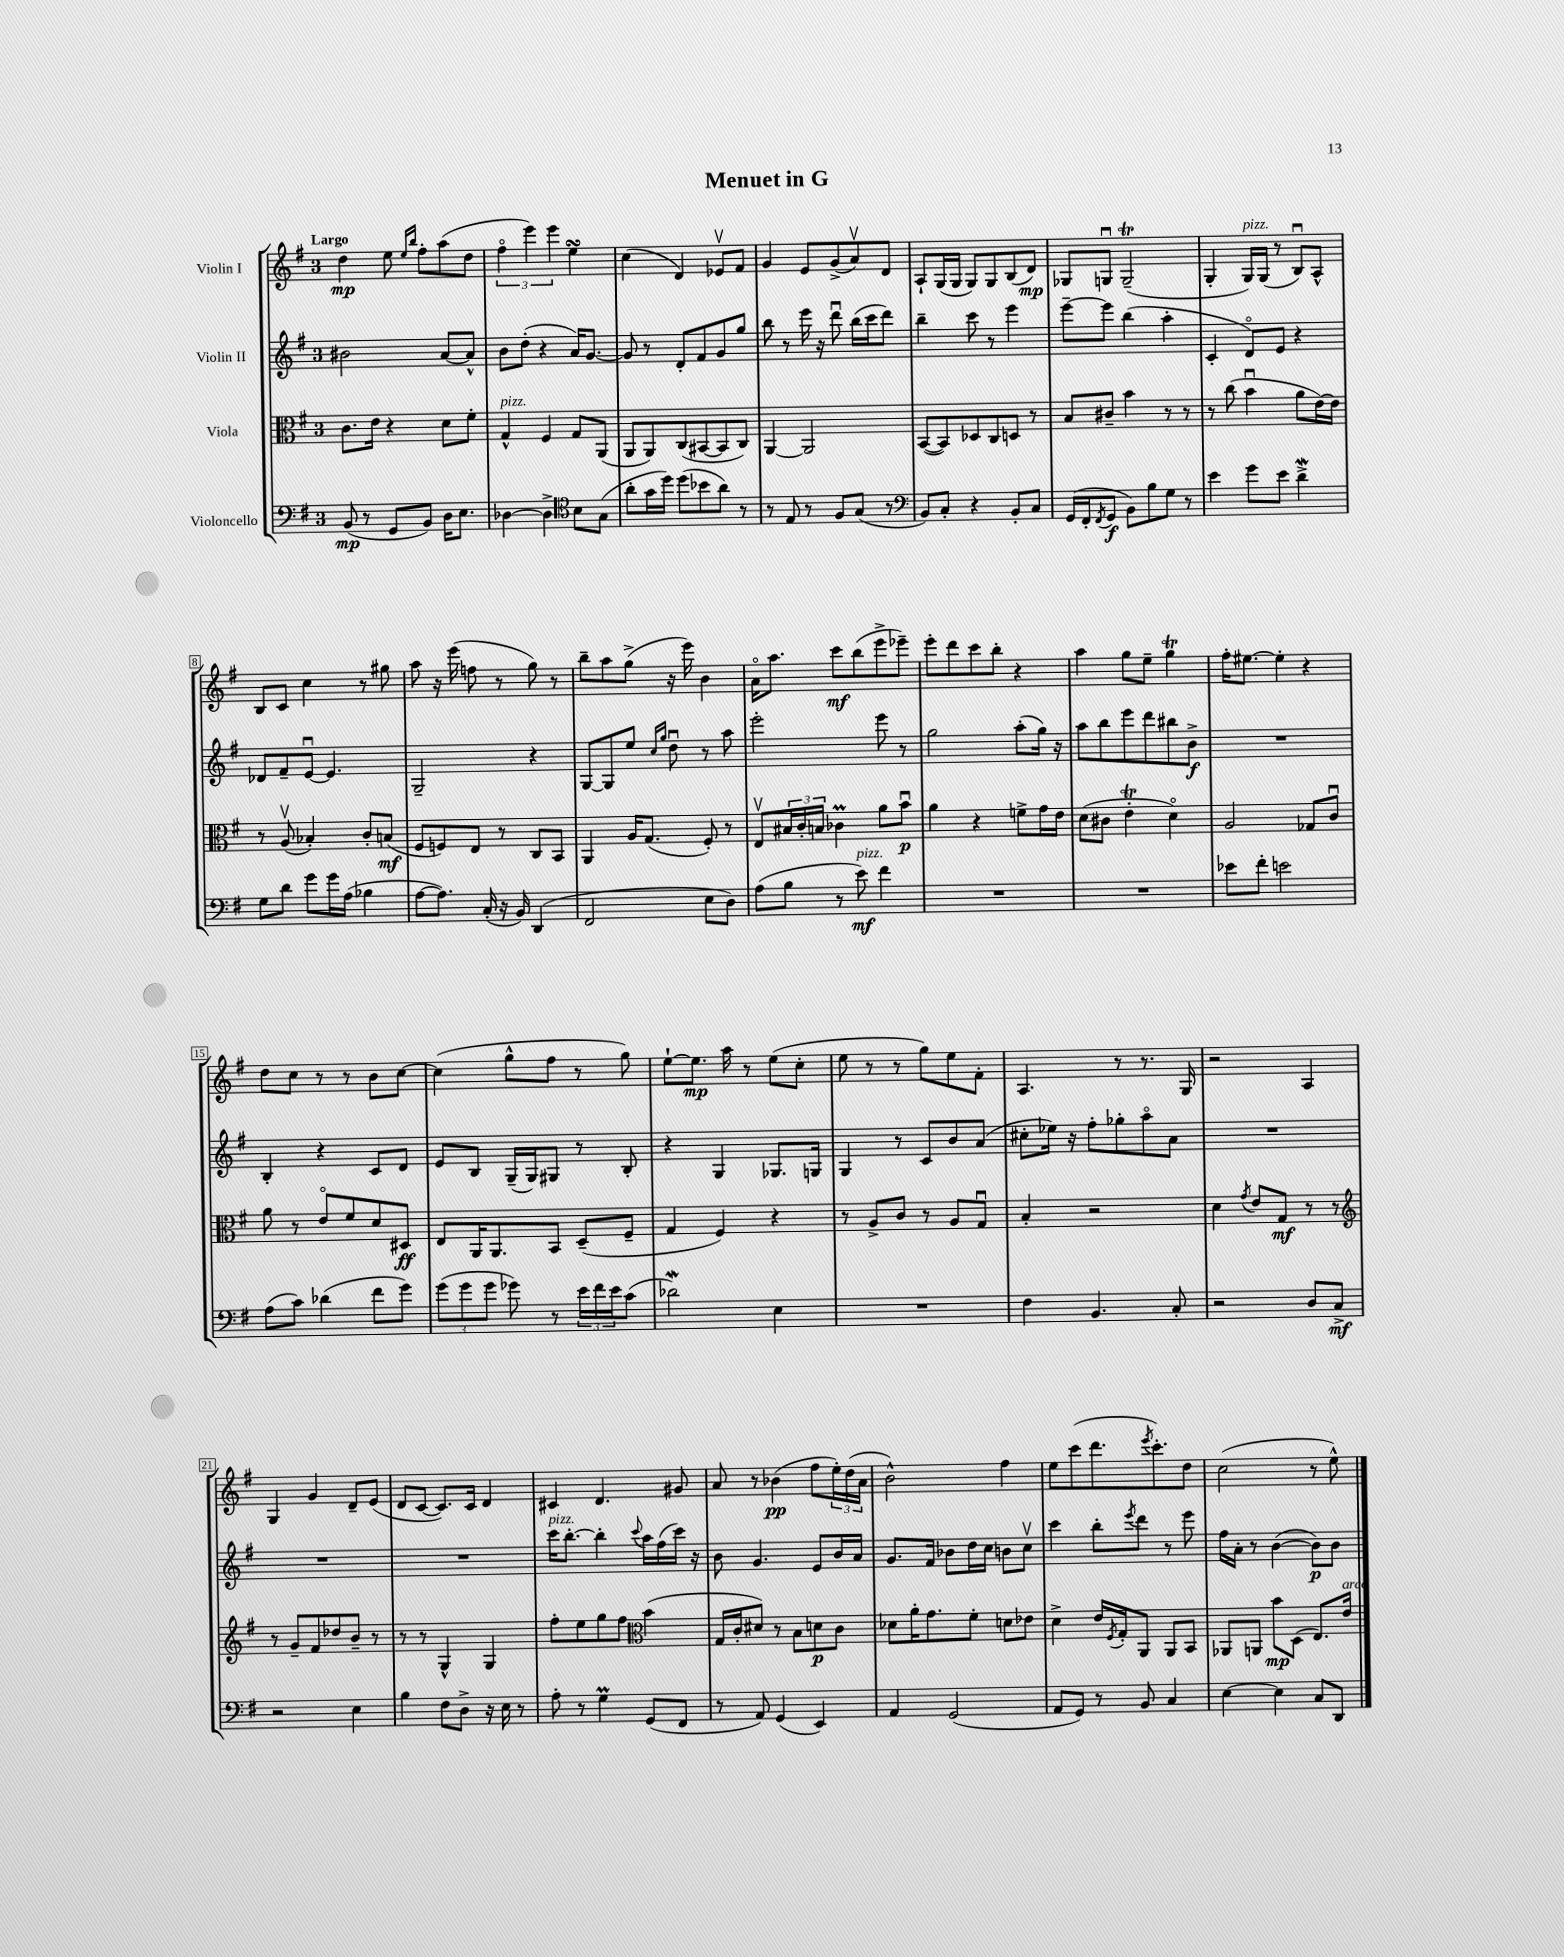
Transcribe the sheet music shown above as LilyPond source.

\header { title = "Menuet in G" }
<<
\new StaffGroup <<
\new Staff = "s0" \with { instrumentName = "Violin I" } {
    \clef treble \key g \major \once \override Staff.TimeSignature.style = #'single-digit \time 3/4 \tempo "Largo"
    d''4\mp e''8 \grace { e''16 b''16 } fis''8-. a''8( d''8 |
    \tuplet 3/2 { fis''4\flageolet e'''4) e'''4 } e''4\turn |
    c''4( d'4) ees'8\upbow fis'8 |
    g'4 e'8 g'8->( a'8\upbow) d'8 |
    a8-! g16( g16 g8) g8 b8( d'8\mp) |
    ges8 g8\downbow g2--\trill( |
    g4-. g16^\markup { \italic "pizz." }) g16( r8 b8\downbow) a8-^ |
    b8 c'8 c''4 r8 gis''8 |
    a''8 r16 e'''16( f''8 r8 g''8) r8 |
    b''8-- a''8 g''8->( r16 e'''16) b'4 |
    a'16\flageolet a''8. c'''8\mf b''8( e'''8-> ees'''8--) |
    e'''8-. d'''8 c'''8 b''8-. r4 |
    a''4 g''8 e''8-- g''4\trill |
    fis''16-. eis''8.~ eis''4-. r4 |
    d''8 c''8 r8 r8 b'8 c''8~ |
    c''4( g''8-^ fis''8 r8 g''8) |
    e''8~-! e''8.\mp a''16 r8 e''8( c''8-. |
    e''8 r8 r8 g''8) e''8 fis'8-. |
    a4. r8 r8. g16 |
    r2 a4 |
    g4 g'4 d'8-- e'8( |
    d'8 c'8~ c'8.) c'16 d'4 |
    cis'4 d'4. gis'8 |
    a'8 r8 bes'4\pp( fis''8 \tuplet 3/2 { e''16-.) d''16( a'16 } |
    b'2-^) fis''4 |
    e''8 c'''8( d'''8. \acciaccatura { e'''8 } c'''8.-.) d''8 |
    c''2( r8 e''8-^) \bar "|." |
}
\new Staff = "s1" \with { instrumentName = "Violin II" } {
    \clef treble \key g \major \once \override Staff.TimeSignature.style = #'single-digit \time 3/4
    bis'2 a'8~ a'8-^ |
    b'8 d''8-.( r4 a'16) g'8.~ |
    g'8 r8 d'8-. fis'8 g'8 g''8 |
    b''8 r8 e'''16 r16 d'''8\downbow b''16( c'''16 d'''8) |
    b''4-- c'''8 r8 e'''4 |
    e'''8~-- e'''8 b''4( a''4-. |
    c'4-. d'8\flageolet) e'8 r4 |
    des'8 fis'8-- e'8~\downbow e'4. |
    g2-- r4 |
    g8~ g8 e''8 \grace { c''16 g''16 } d''8\downbow r8 a''8 |
    e'''2-. e'''8 r8 |
    g''2 a''8-.( g''16) r16 |
    a''8 b''8 e'''8 d'''8 bis''8 b'8->\f |
    R2. |
    b4-. r4 c'8 d'8 |
    e'8 b8 g16--( g16) gis8 r8 b8-. |
    r4 g4 ges8. g16 |
    g4 r8 c'8 b'8 a'8( |
    cis''8-. ees''16) r16 fis''8-. ges''8-. a''8\flageolet a'8 |
    R2. |
    R2. |
    R2. |
    c'''16^\markup { \italic "pizz." } b''8.~-. b''4-. \appoggiatura { c'''8 } a''16 fis''16( c'''16) r16 |
    b'8 g'4. e'8 b'16 a'16 |
    g'8. fis'16 bes'8 d''16 c''16 b'8 c''8\upbow |
    c'''4 b''8-. \acciaccatura { e'''8 } d'''8 r8 e'''8 |
    fis''16 a'16-. r8 b'4~( b'8\p) b'8 \bar "|." |
}
\new Staff = "s2" \with { instrumentName = "Viola" } {
    \clef alto \key g \major \once \override Staff.TimeSignature.style = #'single-digit \time 3/4
    c'8. e'16 r4 d'8 fis'8-. |
    g4-^^\markup { \italic "pizz." } fis4 g8 a,8( |
    a,8 a,8) c8( bis,8~ bis,8 c8) |
    a,4~ a,2 |
    b,8~( b,8) des8 c8 d8 r8 |
    b8 cis'8-- b'4 r8 r8 |
    r8 c''8( b'4\downbow a'8 e'16~) e'16 |
    r8 a8\upbow( bes4-.) c'8-. b8\mf( |
    fis8 f8) e8 r8 c8 b,8 |
    a,4 a16 g8.( fis8-.) r8 |
    e8\upbow \tuplet 3/2 { bis16 c'16-. b16 } ces'4\prall a'8 b'8\downbow\p |
    a'4 r4 f'8-> g'16 e'16 |
    d'8( cis'8 e'4-.\trill d'4\flageolet) |
    a2 ges8 c'8\downbow |
    a'8 r8 e'8\flageolet fis'8 d'8 dis8\ff |
    e8 a,16 a,8. b,8 d8--( fis8-- |
    g4 fis4) r4 |
    r8 a8-> c'8 r8 a8 g8\downbow |
    b4-. r2 |
    d'4 \acciaccatura { g'8 } e'8 g8\mf r8 r8 |
    \clef treble r8 g'8-- fis'8 des''8 b'8-- r8 |
    r8 r8 g4-^ g4 |
    fis''8-. e''8 g''8 fis''8 \clef alto b'4( |
    g16 c'16-. dis'8) r8 b8 d'8\p c'8 |
    des'8 a'16-. g'8. fis'8-. d'8 ees'8 |
    d'4-> e'16 \acciaccatura { fis8 } g16-. a,8 a,8 b,8 |
    aes,8 a,8 b'8\mp d8( e8.) e'16^\markup { \italic "arco" } \bar "|." |
}
\new Staff = "s3" \with { instrumentName = "Violoncello" } {
    \clef bass \key g \major \once \override Staff.TimeSignature.style = #'single-digit \time 3/4
    b,8\mp( r8 g,8 b,8) d16 e8. |
    des4~ des4-> \clef tenor b8 g8( |
    a'8-. g'16 d''16) d''8( bes'8 a'8) r8 |
    r8 e8 r8 fis8 g8( r8 |
    \clef bass b,8) c8-. r4 b,8-. c8 |
    g,16( fis,16-. \acciaccatura { fis,8 } g,8\f b,8) b8 g8 r8 |
    e'4 g'8 e'8 d'4->\mordent |
    g8 d'8 g'8 g'16 a16( bes4 |
    a8~ a8.) c16-.( r16 b,16) d,4( |
    fis,2 e8 d8) |
    a8( b8 r8 e'8\mf^\markup { \italic "pizz." }) fis'4 |
    R2. |
    R2. |
    ees'8 fis'8-. e'2 |
    a8( c'8) des'4( fis'8 g'8) |
    \tuplet 3/2 { g'8( g'8 g'8 } ges'8) r8 \tuplet 3/2 { e'16 fis'16 e'16 } c'8( |
    des'2\mordent) e4 |
    R2. |
    fis4 b,4. c8-. |
    r2 d8 c8->\mf |
    r2 e4 |
    b4 fis8 d8-> r16 e16 r8 |
    a8-. r8 g4\prall g,8( fis,8 |
    r8 a,8) g,4( e,4) |
    a,4 g,2( |
    a,8 g,8) r8 b,8 c4 |
    e4~ e4 c8 d,8 \bar "|." |
}
>>
>>
\layout { \context { \Score \override BarNumber.stencil = #(make-stencil-boxer 0.1 0.3 ly:text-interface::print) } }
